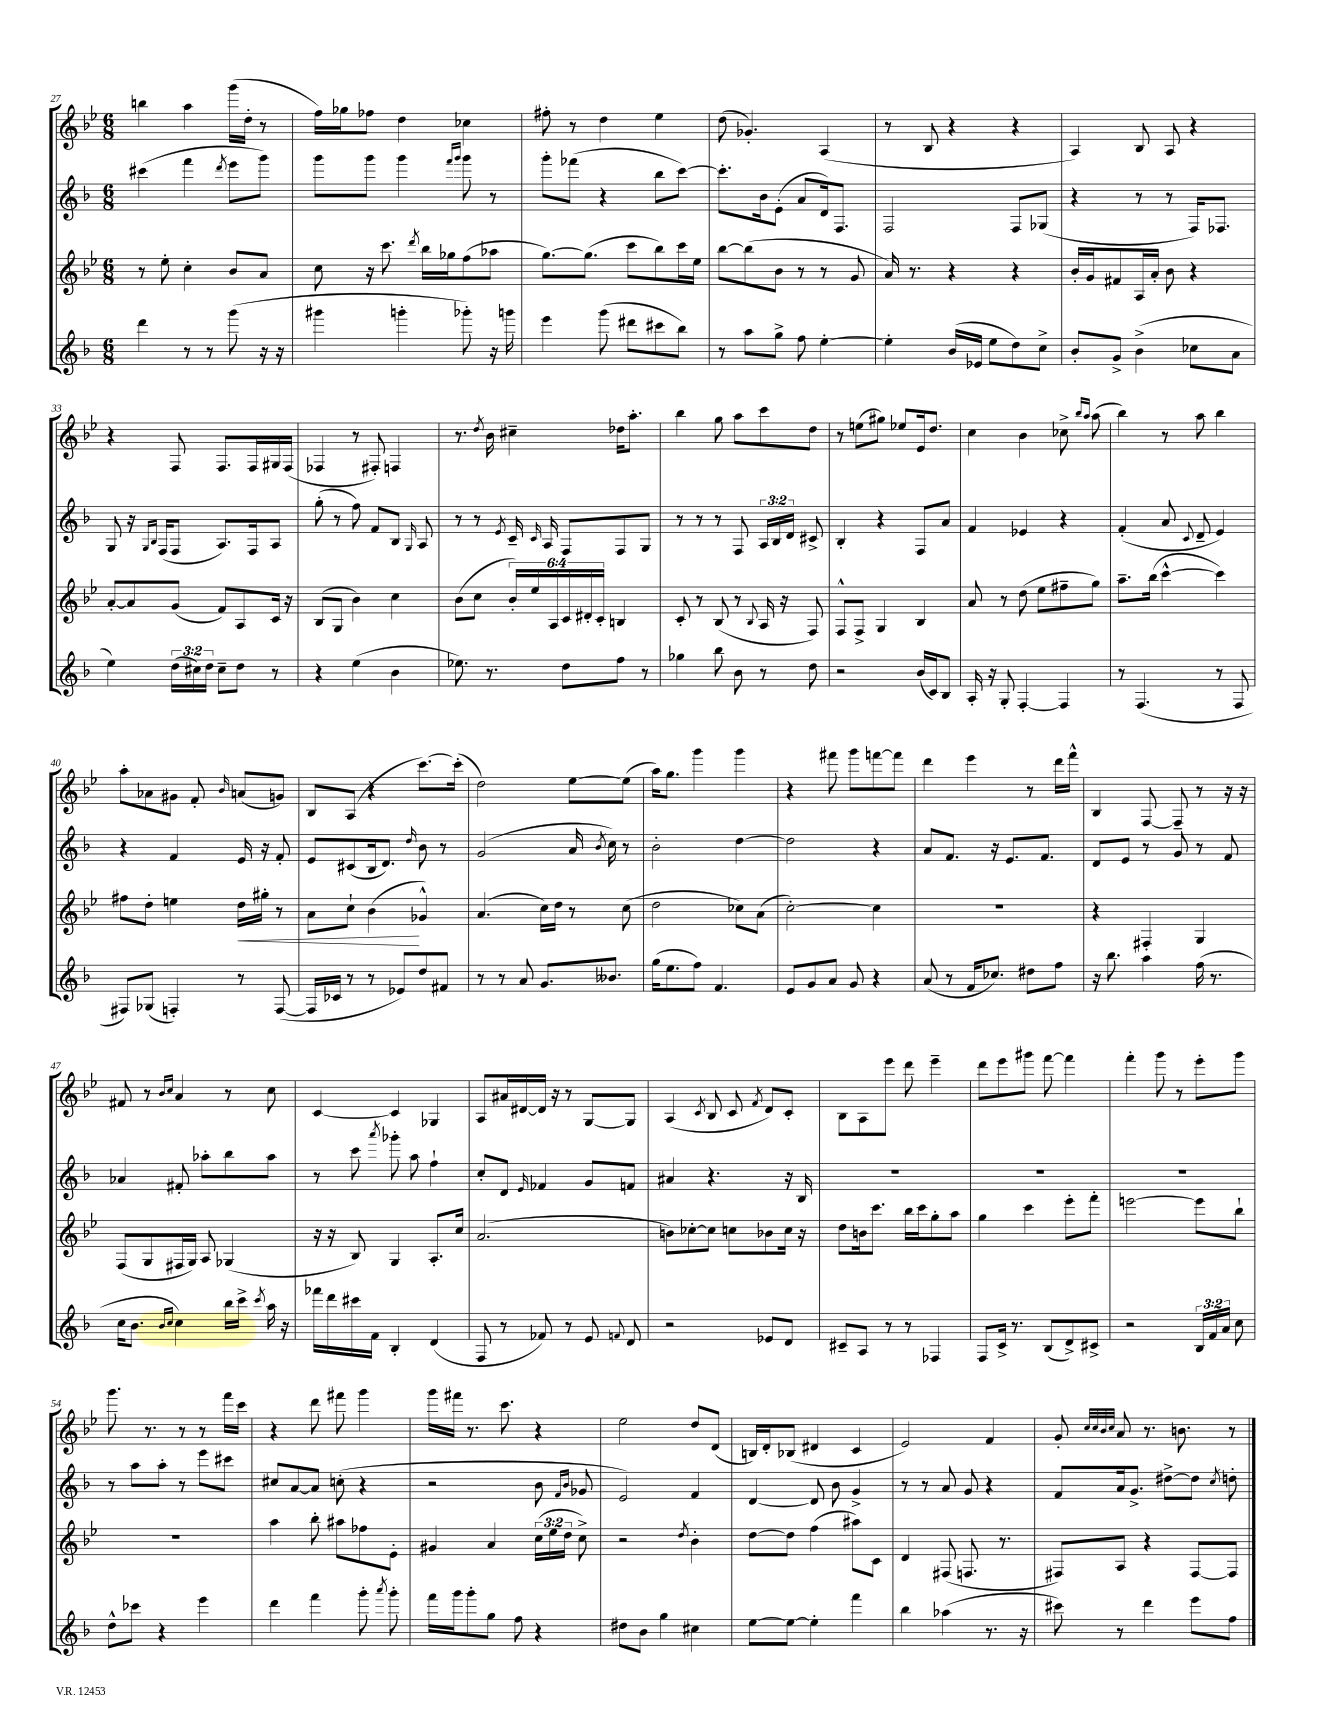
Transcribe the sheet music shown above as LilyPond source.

<<
\new StaffGroup <<
\new Staff = "s0" {
    \clef treble \key bes \major \numericTimeSignature \time 6/8
    \autoBeamOff b''4 a''4 g'''16[( d''16]-. r8 |
    f''16[) ges''16 fes''8] d''4 ces''4 |
    fis''8-. r8 d''4 ees''4 |
    d''8( ges'4.-.) a4( |
    r8 bes8 r4 r4 |
    a4) bes8 a8 r4 |
    r4 f8 f8.[ f16 gis16 f16]( |
    fes4 r8 fis8-.) f4 |
    r8. \acciaccatura { d''8 } bes'16 cis''4-- des''16[ a''8.]-. |
    bes''4 g''8 a''8[ c'''8 d''8] |
    r8 e''8[( gis''8]) ees''8[ ees'16 d''8.] |
    c''4 bes'4 ces''8-> \grace { bes''16[ a''16] } a''8( |
    bes''4) r8 a''8 bes''4 |
    a''8[-. aes'8 gis'8] f'8-. \grace { bes'16 } a'8[( g'8]) |
    bes8[ a8]( r4 c'''8.[~) c'''16]-.( |
    d''2) ees''8[~ ees''8]( |
    a''16[) g''8.] g'''4 g'''4 |
    r4 fis'''8 g'''8[ f'''8~ f'''8] |
    d'''4 ees'''4 r8 d'''16[ f'''16]-^ |
    bes4 f8~ f8-- r8 r16 r16 |
    fis'8 r8 \grace { bes'16[ c''16] } a'4 r8 c''8 |
    c'4~ c'4 ges4 |
    a8[ ais'16 dis'16~ dis'16] r16 r8 g8[~ g8] |
    a4( \acciaccatura { c'8 } bes8 c'8 \acciaccatura { f'8 } d'8[) c'8]-. |
    bes8[ a8 ees'''8] d'''8 ees'''4-- |
    d'''8[ ees'''8 gis'''8] f'''8~ f'''4 |
    f'''4-. g'''8 r8 ees'''8[-. g'''8] |
    g'''8. r8. r8 r8 f'''16[ c'''16] |
    r4 d'''8 fis'''8 g'''4 |
    g'''16[ fis'''16] r8. c'''8. r4 |
    ees''2 d''8[ d'8]( |
    b16[) d'16-. bes8]( dis'4 c'4 |
    ees'2) f'4 |
    g'8-. \grace { c''32[ c''32 bes'32 c''32] } a'8 r8. b'8. r8 \bar "|." |
}
\new Staff = "s1" {
    \clef treble \key f \major \numericTimeSignature \time 6/8 \override Staff.TupletNumber.text = #tuplet-number::calc-fraction-text
    \autoBeamOff cis'''4( f'''4 \acciaccatura { d'''8 } e'''8[ g'''8]) |
    g'''8[ g'''8] g'''4 \grace { f'''16[ g'''16] } g'''8 r8 |
    g'''8[-. fes'''8]( r4 bes''8[ c'''8]~) |
    c'''8.[-. bes'16 e'8]-.( a'8[ d'16) f8.] |
    f2 f8[ ges8]( |
    r4 r8 r8 f16[) fes8.] |
    g8 r16 \grace { g16[ bes16] } f16[( f8] a8.[) f16 a8] |
    g''8-.( r8 f''8) f'8[ bes8] \grace { g16 } a8 |
    r8 r8 \acciaccatura { e'8 } c'16-- \grace { c'16 } a16 f8[ f8 g8] |
    r8 r8 r8 f8 \tuplet 3/2 { a16[ bes16 d'16] } cis'8-> |
    bes4-. r4 f8[ a'8] |
    f'4 ees'4 r4 |
    f'4-.( a'8 \appoggiatura { c'8 } d'8-- e'4) |
    r4 f'4 e'16 r16 f'8-. |
    e'8[ cis'8( bes16 d'8.]) \grace { d''16 } bes'8 r8 |
    g'2( a'16 \acciaccatura { bes'8 } c''16) r8 |
    bes'2-. d''4~ |
    d''2 r4 |
    a'8[ f'8.] r16 e'8.[ f'8.] |
    d'8[ e'8] r8 g'8 r8 f'8 |
    aes'4 fis'8-. aes''8[-. bes''8 aes''8] |
    r8 c'''8 \acciaccatura { a'''8 } ges'''8-. a''8 f''4-! |
    c''8[-. d'8] \grace { e'16 } fes'4 g'8[ f'8] |
    ais'4 r4. r16 bes16 |
    R2. |
    R2. |
    R2. |
    r8 a''8[ a''8]-. r8 e'''8[ cis'''8] |
    cis''8[ a'8~ a'8] c''8-.( r4 |
    r2 bes'8 \grace { f'16[ bes'16] } ges'8 |
    e'2) f'4 |
    d'4~ d'8 bes'8 g'4-> |
    r8 r8 a'8 g'8 r4 |
    f'8[ a'16 g'8.]-> dis''8[~-> dis''8] \acciaccatura { c''8 } d''8-. \bar "|." |
}
\new Staff = "s2" {
    \clef treble \key bes \major \numericTimeSignature \time 6/8 \override Staff.TupletNumber.text = #tuplet-number::calc-fraction-text
    \autoBeamOff r8 ees''8-. c''4-. bes'8[ a'8] |
    c''8 r16 c'''8. \acciaccatura { d'''8 } bes''16[ ges''16 f''8( aes''8] |
    g''8.[~) g''8.]( c'''8[ bes''8) c'''16 ees''16] |
    bes''8[~ bes''8( bes'8] r8 r8 g'8 |
    a'16) r8. r4 r4 |
    bes'16[-. g'16 fis'8 a16 a'16]-. bes'8 r4 |
    a'8[~-. a'8 g'8]( f'8[) a8 c'16] r16 |
    bes8[( g8] bes'4) c''4 |
    bes'8[( c''8] \tuplet 6/4 { bes'16[-.) ees''16 a16 c'16 dis'16-. c'16]-. } b4 |
    c'8-. r8 bes8( r8 \appoggiatura { bes8 } a16 r16 f8) |
    f8[-^ f8]-> g4 bes4 |
    a'8 r8 d''8( ees''8[ fis''8-- g''8]) |
    a''8.[-- bes''16]( c'''4~-^ c'''4) |
    fis''8[ d''8]-. e''4 d''16[\< gis''16]-. r8 |
    a'8[ c''8]-! bes'4\!( ges'4-^) |
    a'4.( c''16[) d''16] r8 c''8( |
    d''2 ces''8[) a'8]( |
    c''2~-.) c''4 |
    R2. |
    r4 fis4-. g4 |
    f8[( g8 fis16 g16]) a8 ges4( |
    r16 r16 bes8) g4 a8.[-. c''16] |
    a'2.( |
    b'8[) ces''8~-. ces''8] c''8[ bes'8 c''16] r16 |
    d''8[ b'16 c'''8.] bes''16[ c'''16 g''8-. a''8] |
    g''4 c'''4 ees'''8[-. f'''8]-. |
    e'''2~ e'''8[ bes''8]-! |
    R2. |
    a''4 bes''8-. ais''8[ fes''8 ees'8]-. |
    gis'4 a'4 \tuplet 3/2 { c''16[( ees''16 d''16] } c''8->) |
    r2 \acciaccatura { d''8 } bes'4-. |
    d''8[~ d''8] f''4( ais''8[) c'8] |
    d'4 fis8( f8. r8. |
    fis8[) a8] r4 fis8[~ fis8] \bar "|." |
}
\new Staff = "s3" {
    \clef treble \key f \major \numericTimeSignature \time 6/8 \override Staff.TupletNumber.text = #tuplet-number::calc-fraction-text
    \autoBeamOff d'''4 r8 r8 g'''8( r16 r16 |
    gis'''4 g'''4-. ges'''8-.) r16 g'''16 |
    e'''4 g'''8( dis'''8[ cis'''8 bes''8]) |
    r8 a''8[ g''8]-> f''8 e''4~-. |
    e''4-. bes'16[( ees'16] e''8[ d''8) c''8]-> |
    bes'8[-. g'8]-> bes'4->( ces''8[ a'8] |
    e''4) \tuplet 3/2 { d''16[( cis''16) d''16] } cis''8[-- d''8] r8 |
    r4 e''4( bes'4 |
    ees''8.) r8. d''8[ f''8] r8 |
    ges''4 bes''8 bes'8 r8 d''8 |
    r2 bes'16[( c'16) bes8] |
    a16-. r16 g8-. f4~-. f4 |
    r8 f4.( r8 f8 |
    fis8[) ges8]( f4-.) r8 f8~( |
    f16[ ces'16] r8 r8 ees'8[) d''8 fis'8] |
    r8 r8 a'8 g'8.[ beses'8.] |
    g''16[( e''8. f''8]) f'4. |
    e'8[ g'8 a'8] g'8 r4 |
    a'8( r8 f'16[ ces''8.]) dis''8[ f''8] |
    r16 bes''8. a''4 f''16( r8. |
    c''16[ bes'8.] \grace { bes'16[ c''16] } c''4) bes''16[ c'''16]-> \acciaccatura { c'''8 } a''16 r16 |
    fes'''16[ d'''16 cis'''16 f'16] bes4-. d'4( |
    f8 r8 fes'8) r8 e'8 \appoggiatura { f'8 } d'8 |
    r2 ees'8[ d'8] |
    cis'8[-- a8] r8 r8 fes4 |
    f8[ c'16]-> r8. bes8[( d'8->) cis'8]-> |
    r2 \tuplet 3/2 { bes16[ f'16 a'16] } c''8 |
    d''8[-^ ces'''8] r4 e'''4 |
    d'''4 f'''4 g'''8-. \acciaccatura { a'''8 } g'''8-. |
    f'''16[ g'''16 g'''8-. g''8] f''8 r4 |
    dis''8[ bes'8] g''4 cis''4 |
    e''8[~ e''8]~ e''4-. f'''4 |
    bes''4 aes''4( r8. r16 |
    cis'''8) r8 d'''4 e'''8[ f''8] \bar "|." |
}
>>
>>
\layout { \context { \Score currentBarNumber = #27 } }
